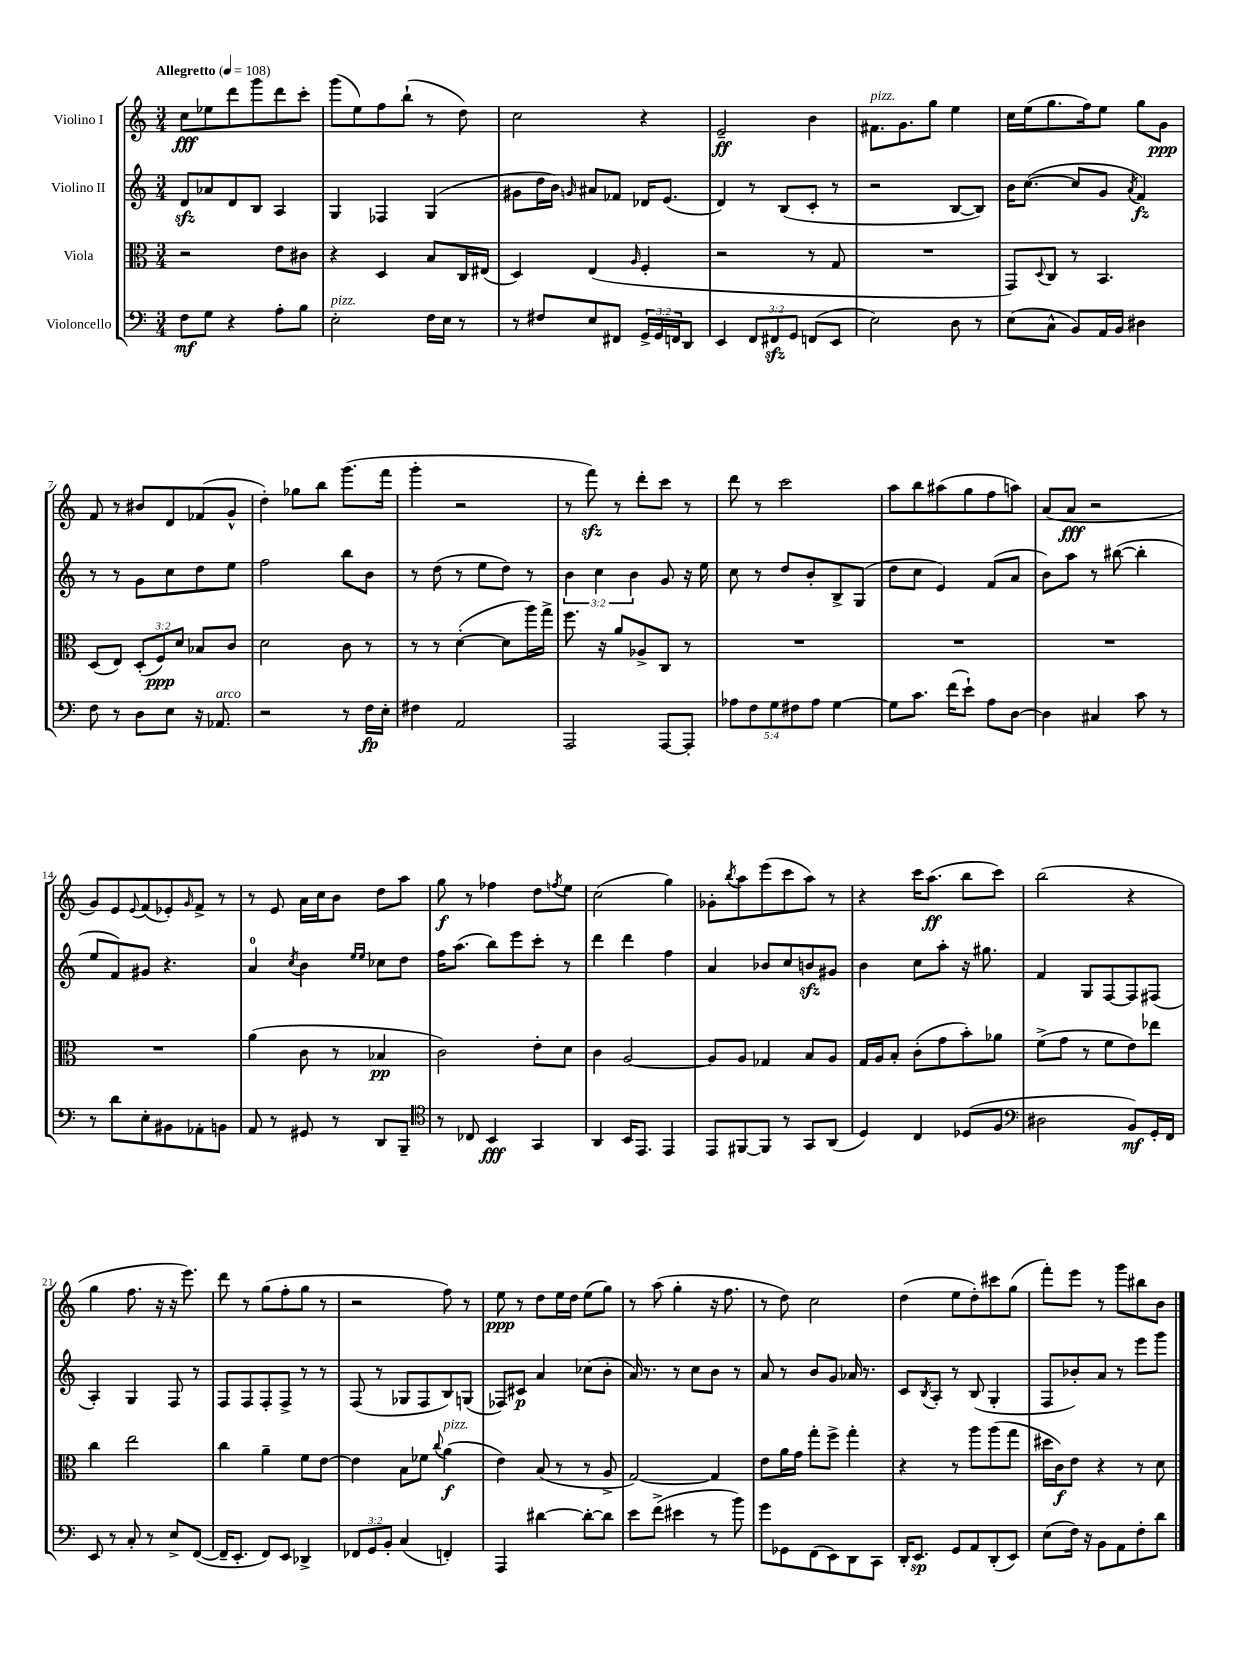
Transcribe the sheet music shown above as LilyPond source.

<<
\new StaffGroup <<
\new Staff = "s0" \with { instrumentName = "Violino I" } {
    \clef treble \key c \major \numericTimeSignature \time 3/4 \tempo "Allegretto" 4 = 108
    c''8\fff ees''8 d'''8 g'''8 d'''8 c'''8-. |
    g'''8( e''8) f''8 b''8-!( r8 d''8) |
    c''2 r4 |
    e'2--\ff b'4 |
    fis'8.^\markup { \italic "pizz." } g'8. g''8 e''4 |
    c''16 e''16( g''8. f''16) e''8 g''8 g'8\ppp |
    f'8 r8 bis'8 d'8 fes'8( g'8-^ |
    d''4-.) ges''8 b''8 g'''8.( f'''16 |
    g'''4-. r2 |
    r8 f'''8\sfz) r8 d'''8-. c'''8 r8 |
    d'''8 r8 c'''2 |
    a''8 b''8 ais''8( g''8 f''8 a''8) |
    a'8( a'8\fff r2 |
    g'8) e'8 \appoggiatura { e'8 } f'8( ees'8-.) \grace { g'16 } f'8-> r8 |
    r8 e'8 a'16 c''16 b'8 d''8 a''8 |
    g''8\f r8 fes''4 d''8 \acciaccatura { f''8 } e''8 |
    c''2( g''4) |
    ges'8-. \acciaccatura { b''8 } a''8 e'''8( c'''8 a''8) r8 |
    r4 c'''16 a''8.\ff( b''8 c'''8) |
    b''2( r4 |
    g''4 f''8. r16 r16 e'''8.) |
    d'''8 r8 g''8( f''8-. g''8 r8 |
    r2 f''8) r8 |
    e''8\ppp r8 d''8 e''16 d''16 e''8( g''8) |
    r8 a''8( g''4-. r16 f''8. |
    r8 d''8) c''2 |
    d''4( e''8 d''8-.) cis'''8 g''8( |
    f'''8-.) e'''8 r8 g'''8 bis''8 b'8 \bar "|." |
}
\new Staff = "s1" \with { instrumentName = "Violino II" } {
    \clef treble \key c \major \numericTimeSignature \time 3/4 \override Staff.TupletNumber.text = #tuplet-number::calc-fraction-text
    d'8\sfz aes'8 d'8 b8 a4 |
    g4 fes4 g4( |
    gis'8 d''16 b'16) \grace { g'16 } ais'8 fes'8 des'16 e'8.( |
    d'4) r8 b8( c'8-. r8 |
    r2 b8~ b8) |
    b'16 c''8.~( c''8 g'8 \acciaccatura { a'8 } f'4\fz) |
    r8 r8 g'8 c''8 d''8 e''8 |
    f''2 b''8 b'8 |
    r8 d''8( r8 e''8 d''8) r8 |
    \tuplet 3/2 { b'4 c''4 b'4 } g'8 r16 e''16 |
    c''8 r8 d''8 b'8-. b8-> g8( |
    d''8 c''8 e'4) f'8( a'8 |
    b'8) a''8 r8 bis''8~( bis''4-. |
    e''8 f'8) gis'8 r4. |
    a'4-0 \acciaccatura { c''8 } b'4 \grace { e''16 e''16 } ces''8 d''8 |
    f''16 a''8.( b''8) e'''8 c'''8-. r8 |
    d'''4 d'''4 f''4 |
    a'4 bes'8 c''8 b'8\sfz gis'8 |
    b'4 c''8 a''8-. r16 gis''8. |
    f'4 g8 f8~ f8 fis8( |
    a4-.) g4 f8 r8 |
    f8 f8 f8-. f8-> r8 r8 |
    f8( r8 ges8 f8 b8) g8( |
    fes8) cis'8\p a'4 ces''8( b'8-. |
    a'16) r8. r8 c''8 b'8 r8 |
    a'8 r8 b'8 g'8 aes'16 r8. |
    c'8 \acciaccatura { b8 } a8-. r8 b8( g4-. |
    f8 bes'8-.) a'8 r8 e'''8 g'''8 \bar "|." |
}
\new Staff = "s2" \with { instrumentName = "Viola" } {
    \clef alto \key c \major \numericTimeSignature \time 3/4 \override Staff.TupletNumber.text = #tuplet-number::calc-fraction-text
    r2 e'8 cis'8 |
    r4 d4 b8 c16 eis16( |
    d4) e4( \grace { a16 } f4-. |
    r2 r8 g8 |
    R2. |
    g,8) \appoggiatura { d8 } c8 r8 b,4. |
    d8( e8) \tuplet 3/2 { d8-.( f8\ppp) d'8 } bes8 c'8 |
    d'2 c'8 r8 |
    r8 r8 d'4~-.( d'8 a''16) g''16-> |
    f''8. r16 a'8 aes8-> c8 r8 |
    R2. |
    R2. |
    R2. |
    R2. |
    a'4( c'8 r8 bes4\pp |
    c'2) e'8-. d'8 |
    c'4 a2~ |
    a8 a8 ges4 b8 a8 |
    g16 a16 b8-. c'8-.( g'8 b'8-.) aes'8 |
    f'8->( g'8 r8 f'8 e'8) ees''8 |
    c''4 e''2 |
    c''4 a'4-- f'8 e'8~ |
    e'4 b8 fes'8 \appoggiatura { c''8 } a'4\f^\markup { \italic "pizz." }( |
    e'4) b8( r8 r8 a8-> |
    g2~) g4 |
    e'8 a'16 g'16 g''8-. f''8-> g''4-. |
    r4 r8 a''8 a''8( g''8 |
    dis''16 c'16\f) e'8 r4 r8 d'8 \bar "|." |
}
\new Staff = "s3" \with { instrumentName = "Violoncello" } {
    \clef bass \key c \major \numericTimeSignature \time 3/4 \override Staff.TupletNumber.text = #tuplet-number::calc-fraction-text
    f8\mf g8 r4 a8-. b8 |
    e2-.^\markup { \italic "pizz." } f16 e16 r8 |
    r8 fis8 e8 fis,8 \tuplet 3/2 { g,16-> g,16 f,16 } d,8 |
    e,4 \tuplet 3/2 { f,8 fis,8\sfz g,8 } f,8( e,8 |
    e2) d8 r8 |
    e8( c8-^ b,8) a,16 b,16 dis4 |
    f8 r8 d8 e8 r16 aes,8.^\markup { \italic "arco" } |
    r2 r8 f16\fp e16-. |
    fis4 a,2 |
    a,,2 a,,8~ a,,8-. |
    \tuplet 5/4 { aes8 f8 g8 fis8 aes8 } g4~ |
    g8 c'8. f'16( e'8-!) a8 d8~ |
    d4 cis4 c'8 r8 |
    r8 d'8 e8-. bis,8 aes,8-. b,8 |
    a,8 r8 gis,8 r8 d,8 b,,8-- |
    \clef tenor r8 ces8 b,4\fff g,4 |
    a,4 b,16 e,8. e,4 |
    e,8 fis,8~ fis,8 r8 g,8 a,8( |
    d4) c4 des8( f8 |
    \clef bass dis2 b,8\mf) g,16-. f,16 |
    e,8 r8 c8-. r8 e8-> f,8~( |
    f,16-- e,8.-. f,8) e,8 des,4-> |
    \tuplet 3/2 { fes,8 g,8 b,8-. } c4( f,4-.) |
    a,,4 dis'4~ dis'8~-. dis'8 |
    e'8 f'8->( eis'4 r8 b'8) |
    g'8 ges,8 f,8( e,8) d,8 c,8 |
    d,16-. e,8.\sp g,8 a,8 d,8-.( e,8) |
    e8( f16) r16 b,8 a,8 f8-. d'8 \bar "|." |
}
>>
>>
